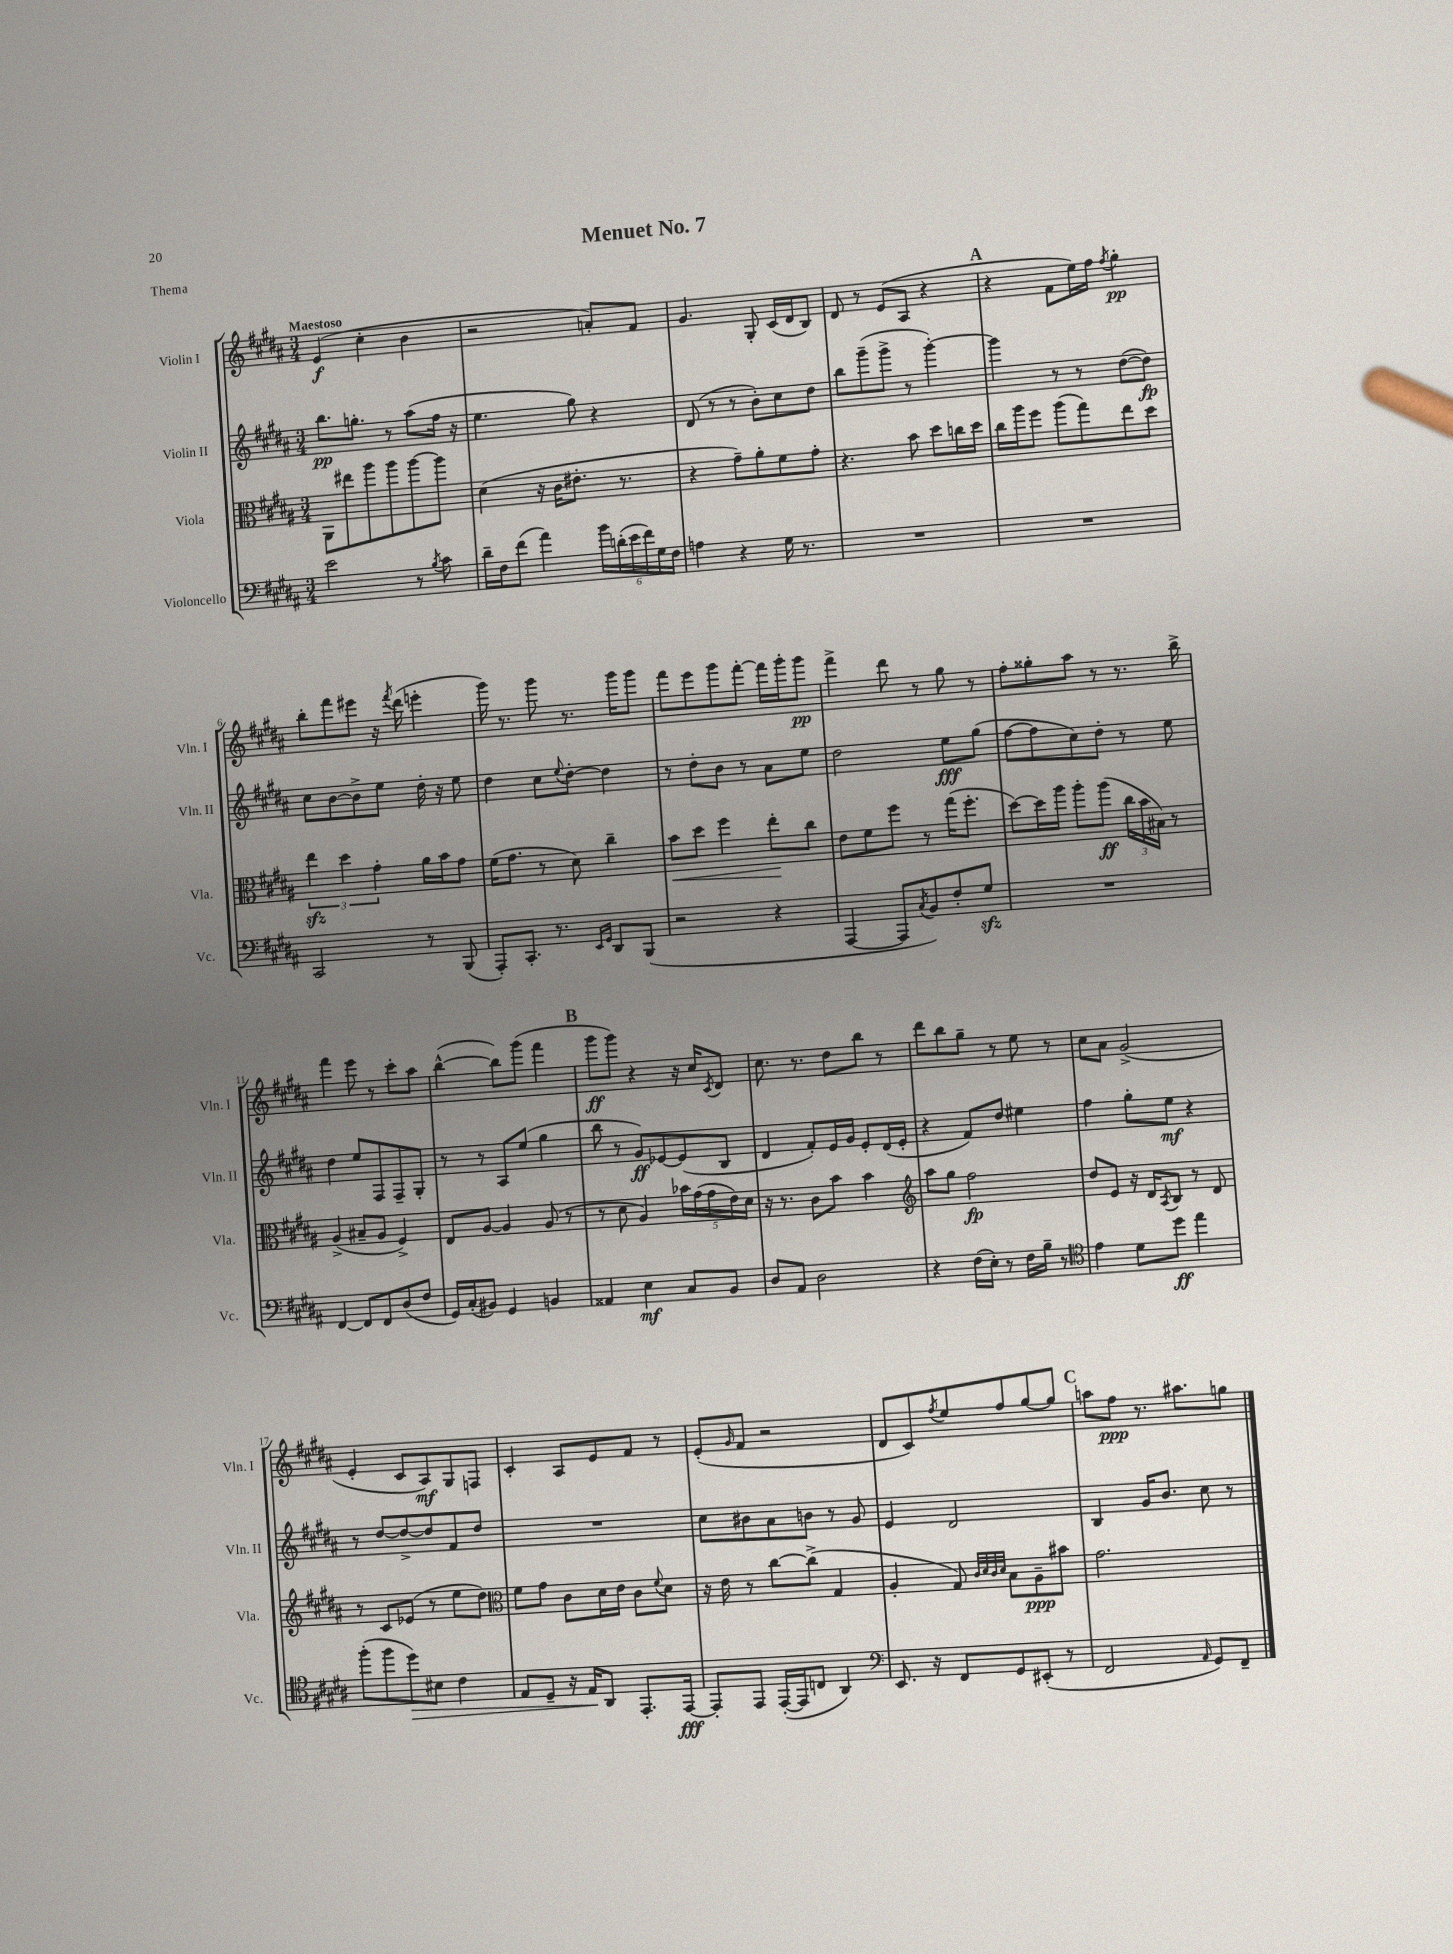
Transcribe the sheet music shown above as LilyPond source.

\header { title = "Menuet No. 7" piece = "Thema" }
<<
\new StaffGroup <<
\new Staff = "s0" \with { instrumentName = "Violin I" shortInstrumentName = "Vln. I" } {
    \clef treble \key b \major \numericTimeSignature \time 3/4 \tempo "Maestoso"
    e'4\f( cis''4-. b'4 |
    r2 a'8-.) fis'8 |
    gis'4. gis8-. cis'16( dis'16 b8) |
    dis'8 r8 e'8( ais8 r4 |
    \mark \markup { \bold "A" } r4 fis'8 e''16) fis''16 \acciaccatura { fis''8 } gis''4-.\pp |
    b''8-. fis'''8 eis'''8 r16 \acciaccatura { fis'''8 } dis'''16( e'''4-. |
    gis'''16) r8. gis'''8 r8. gis'''16 gis'''8 |
    fis'''8 e'''8 gis'''8 fis'''8~-. fis'''16 gis'''16-. gis'''8\pp |
    fis'''4-> dis'''8 r8 gis''8 r8 |
    fis''8-. gisis''8-. ais''8 r8 r8. b''16-> |
    fis'''4 e'''8 r8 cis'''8-. ais''8 |
    b''4~-^( b''8) gis'''8( fis'''4 |
    \mark \markup { \bold "B" } gis'''8\ff gis'''8) r4 r16 cis''16 \acciaccatura { cis'8 } dis'8 |
    cis''8. r8. dis''8 b''8 r8 |
    dis'''8 b''8 gis''8-- r8 e''8 r8 |
    cis''8 ais'8 gis'2->( |
    e'4-. cis'8 ais8\mf) gis8 f8 |
    cis'4-. ais8 e'8 fis'8 r8 |
    e'8-.( \grace { gis'16 } fis'8 r2 |
    dis'8 cis'8) \acciaccatura { fis''8 } e''8 fis''8 gis''8~ gis''8 |
    \mark \markup { \bold "C" } a''8 fis''8\ppp r8. ais''8. g''8 \bar "|." |
}
\new Staff = "s1" \with { instrumentName = "Violin II" shortInstrumentName = "Vln. II" } {
    \clef treble \key b \major \numericTimeSignature \time 3/4
    b''8.\pp g''8.-. r8 ais''8( fis''16 r16 |
    e''4. gis''8) r4 |
    dis'8( r8 r8 b'8-.) cis''8 dis''8 |
    b''8 gis'''8--( gis'''8-> r8 gis'''4~-.) |
    \mark \markup { \bold "A" } gis'''4 r8 r8 dis''8~( dis''8\fp) |
    cis''8 b'8~ b'8-> e''8 dis''16-. r16 e''8 |
    dis''4 cis''8 \appoggiatura { e''8 } dis''8~-. dis''4 |
    r8 dis''8-. b'8 r8 ais'8 e''8 |
    dis''2 e''8\fff gis''8( |
    fis''8~ fis''8 cis''8) dis''8-. r8 e''8 |
    dis''4 e''8 fis8 fis8-- gis8-. |
    r8 r8 ais8 e''8( gis''4 |
    \mark \markup { \bold "B" } b''8 r8 gis'8\ff) ees'8~ ees'8( b8 |
    dis'4 fis'8-.) e'16 gis'16 e'8-. dis'16( e'16-. |
    r4 fis'8) dis''8 eis''4 |
    fis''4 gis''8-. e''8\mf r4 |
    r8 dis''8~ dis''8~-> dis''8 fis'8 dis''8 |
    R2. |
    cis''8 bis'8 ais'8 b'8 r8 gis'8 |
    e'4 dis'2 |
    \mark \markup { \bold "C" } b4 gis'16 b'8. cis''8 r8 \bar "|." |
}
\new Staff = "s2" \with { instrumentName = "Viola" shortInstrumentName = "Vla." } {
    \clef alto \key b \major \numericTimeSignature \time 3/4
    ais,8 eis''8 ais''8 ais''8 ais''8~ ais''8 |
    dis'4( r16 cis'16 eis'8.-. r8. |
    r4 gis'8--) ais'8-. fis'8 gis'8-. |
    r4. b'8 dis''8 c''16 dis''16 |
    \mark \markup { \bold "A" } cis''16 ais''16 fis''8 ais''8( gis''8) e''8 dis''8 |
    \tuplet 3/2 { e''4\sfz dis''4 gis'4-. } ais'16 b'16 gis'8 |
    fis'16( gis'8. r8 dis'8) cis''4-- |
    b'8\< dis''8 fis''4 e''8-.\! cis''8 |
    e'8 fis'8 fis''8 r8 gis''16( fis''8.-. |
    dis''8~) dis''16 ais''16 ais''8-. ais''8\ff( \tuplet 3/2 { cis''16 b'16 bis16) } r8 |
    ais4->( bis8-- ais8 fis4->) |
    e8 ais8~ ais4 ais8( r8 |
    \mark \markup { \bold "B" } r8 dis'8 ais4) \tuplet 5/4 { bes'16 gis'16( gis'16 e'16) dis'16 } |
    r16 r8. cis'8 b'8 b'4 |
    \clef treble ais''8 gis''8 fis''2\fp |
    dis''8 e'8 r16 dis'16 \acciaccatura { ais8 } b8 r8 dis'8 |
    r8 cis'8 ees'8( r8 e''8 dis''8) |
    \clef alto fis'8 gis'8 cis'8 dis'16 e'16 cis'8 \appoggiatura { fis'8 } dis'8 |
    r16 e'16 r8 cis''8~ cis''8->( gis4 |
    ais4-. gis8) \grace { cis'32 dis'32 cis'32 dis'32 } b8 ais8--\ppp bis'8 |
    \mark \markup { \bold "C" } gis'2. \bar "|." |
}
\new Staff = "s3" \with { instrumentName = "Violoncello" shortInstrumentName = "Vc." } {
    \clef bass \key b \major \numericTimeSignature \time 3/4
    e'2 r8 \acciaccatura { b8 } cis'8 |
    dis'16-- fis16 fis'8( ais'4) \tuplet 6/4 { b'16 d'16-.( e'16 fis'16) gis16 fis16 } |
    a4 r4 gis16 r8. |
    R2. |
    \mark \markup { \bold "A" } R2. |
    cis,2 r8 b,,8( |
    ais,,8-.) cis,8.-. r8. \grace { e,16 gis,16 } dis,8 b,,8( |
    r2 r4 |
    ais,,4~ ais,,8 \acciaccatura { cis8 } b,8) fis8-. gis8\sfz |
    R2. |
    fis,4~ fis,8 fis,8 dis8( fis8 |
    gis,16) cis16-.( bis,8) gis,4 b,4 |
    \mark \markup { \bold "B" } aisis,4 e4\mf cis8 b,8 |
    dis8 ais,8 dis2 |
    r4 fis16( e16-.) r8 fis16 b16-- r8 |
    \clef tenor e'4 dis'8 dis''8\ff e''4 |
    fis''8-.( fis''8 dis''8\>) bis8 cis'4 |
    e8 dis8-- r16 e16\! ais,8 e,8.-. e,16~\fff |
    e,8-. e,8 e,16~-.( e,16 c8 ais,4) |
    \clef bass e,8. r16 fis,8 gis,8 eis,8-.( r8 |
    \mark \markup { \bold "C" } fis,2 \grace { ais,16 } gis,8) fis,8-- \bar "|." |
}
>>
>>
